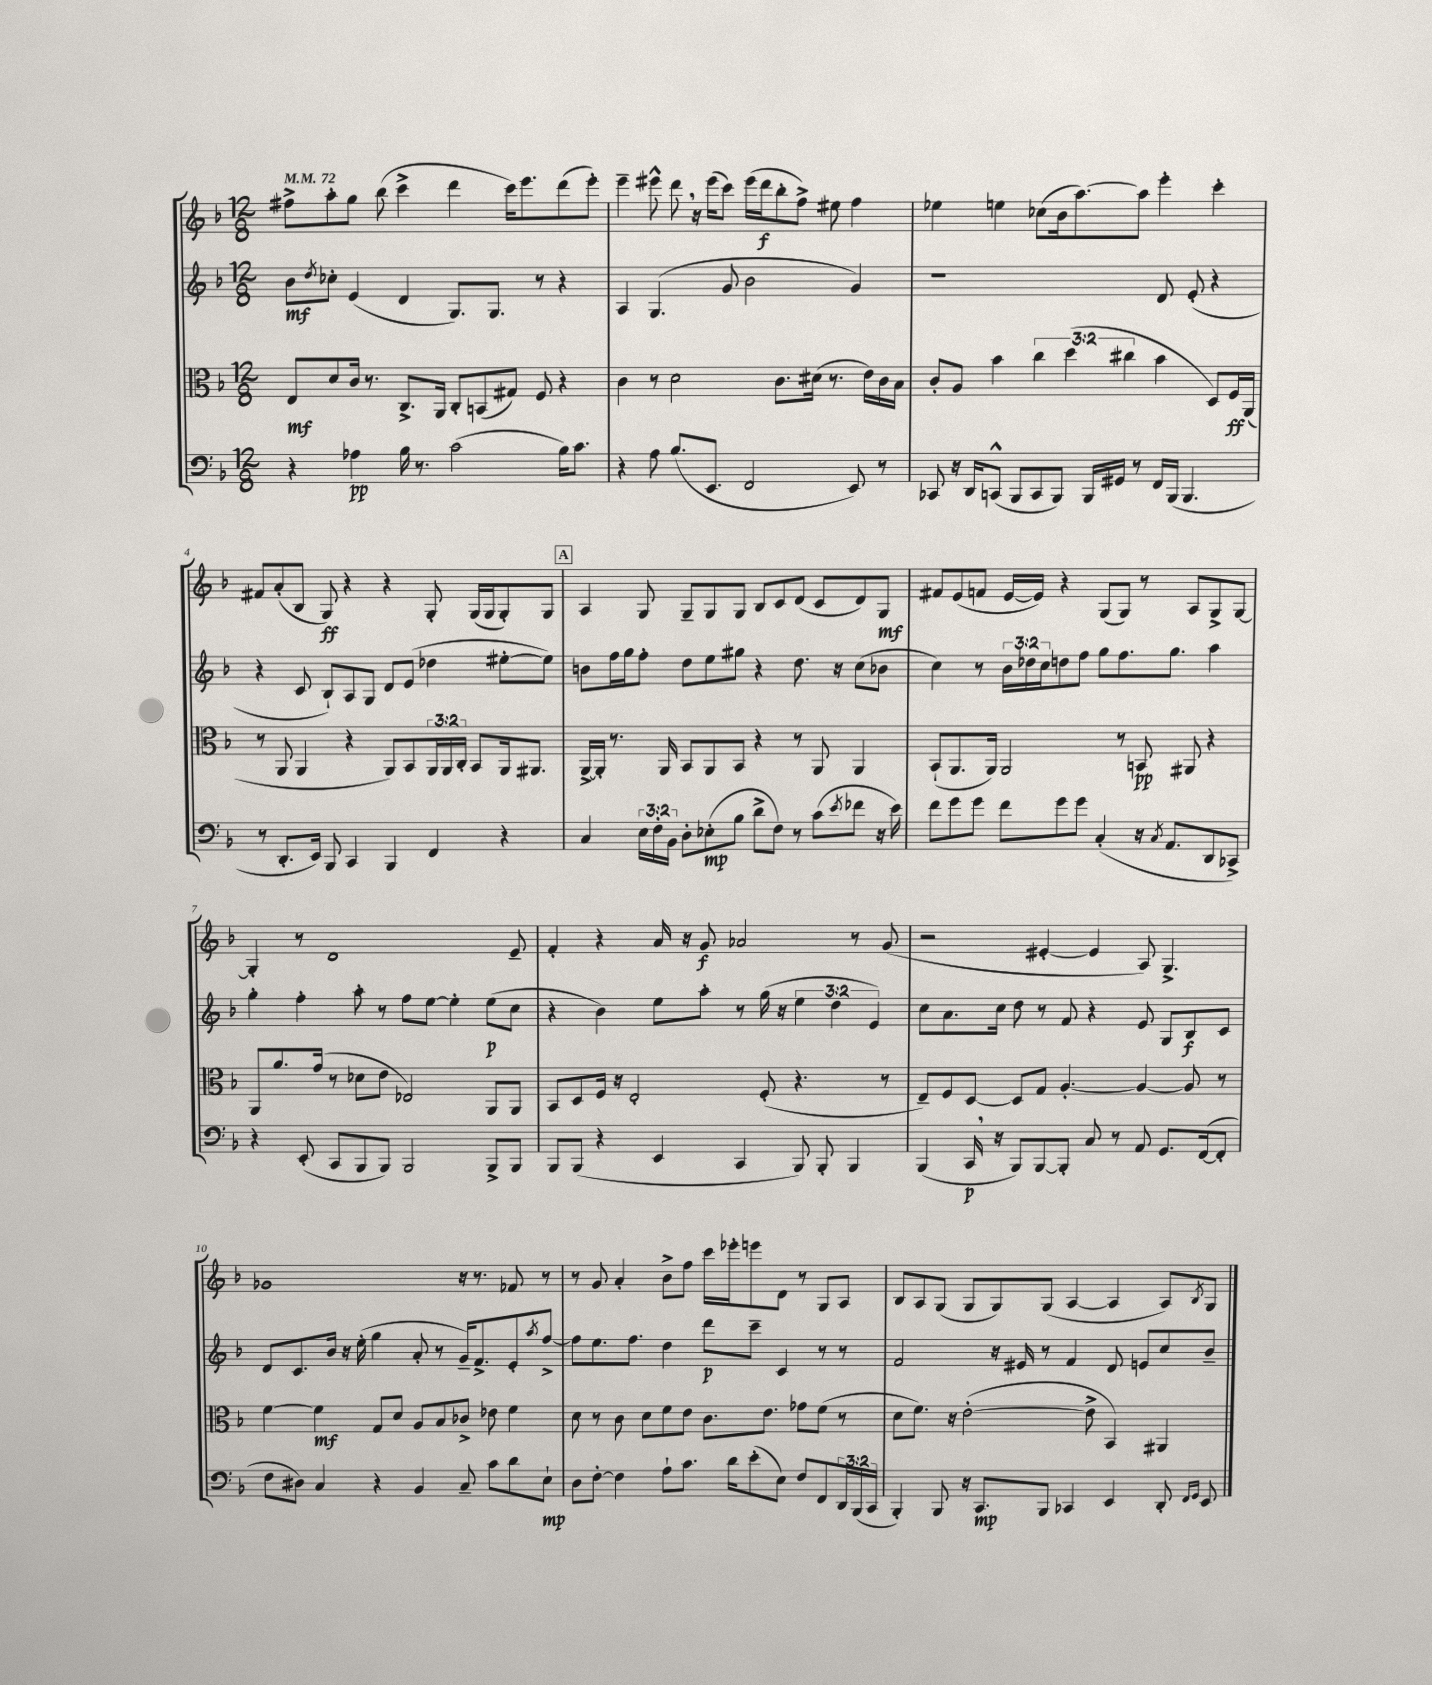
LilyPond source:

<<
\new StaffGroup <<
\new Staff = "s0" {
    \clef treble \key f \major \numericTimeSignature \time 12/8 \tempo 4 = 72
    fis''8-> a''8-. g''8 bes''8( c'''4-> d'''4 c'''16) e'''8. d'''8( e'''8-.) |
    e'''4-- eis'''8-^ d'''8 \breathe r16 eis'''16( c'''8) eis'''16( d'''16\f bes''8-. f''8->) eis''8 f''4 |
    ees''4 e''4 ces''8( bes'16 a''8.~) a''8 e'''4-. c'''4-. |
    fis'8 a'8-.( bes8 g8\ff) r4 r4 g8-. g16( g16 g8-.) g8 |
    \mark \markup { \box "A" } a4 g8 g8-- g8 g8 bes8 c'8 d'8( c'8 d'8) g8\mf |
    fis'8 e'8( f'8 e'16~ e'16) r4 g8( g8) r8 a8 g8-> g8~ |
    g4-. r8 d'1 e'8-- |
    f'4-. r4 a'16 r16 g'8\f aes'2 r8 g'8( |
    r2 eis'4~-. eis'4 a8) g4.-> |
    ges'1 r16 r8. fes'8 r8 |
    r8 g'8 a'4-. bes'8-> f''8 c'''16 ees'''16-. e'''8 d'8 r8 g8 a8 |
    bes8 a8 g8( g8 g8) g8( a4~ a4 a8) \acciaccatura { bes8 } g8 \bar "|." |
}
\new Staff = "s1" {
    \clef treble \key f \major \numericTimeSignature \time 12/8 \override Staff.TupletNumber.text = #tuplet-number::calc-fraction-text
    bes'8\mf \acciaccatura { d''8 } ces''8-. e'4( d'4 g8.) g8. r8 r4 |
    a4 g4.( g'8 bes'2 g'4) |
    r1 d'8 e'8-.( r4 |
    r4 c'8 bes8-!) a8 g8 d'8 e'8( des''4 eis''8~-. eis''8) |
    \mark \markup { \box "A" } b'8 f''16 g''16 f''8-. d''8 e''8 gis''8 r4 d''8. r16 c''8( bes'8 |
    c''4) r8 \tuplet 3/2 { bes'16 des''16 c''16 } d''8 f''8 g''8 f''8. g''8. a''4 |
    g''4-. f''4-. a''8-. r8 f''8 e''8~ e''4-. e''8\p( c''8 |
    r4 bes'4) e''8 a''8-. r8 g''16( r16 \tuplet 3/2 { e''4 d''4 e'4) } |
    c''8 a'8. c''16 d''8 r8 f'8 r4 e'8 g8 bes8\f c'8 |
    d'8 c'8. bes'16 r16 e''16-.( g''4 a'8-. r8 g'16--) f'8.-> e'8-. \acciaccatura { a''8 } f''8~-> |
    f''8 e''8. f''8. d''4 d'''8\p c'''8-- c'4 r8 r8 |
    f'2 r16 eis'16 r8 f'4 d'8 e'8 c''8 bes'8-- \bar "|." |
}
\new Staff = "s2" {
    \clef alto \key f \major \numericTimeSignature \time 12/8 \override Staff.TupletNumber.text = #tuplet-number::calc-fraction-text
    e8\mf d'8 c'16 r8. c8.-> a,16 c8-. b,8( gis8) f8 r4 |
    c'4 r8 d'2 c'8. dis'16( r8. e'16) c'16 bes16 |
    c'8-. a8 bes'4 \tuplet 3/2 { c''4 d''4( cis''4 } bes'4 d8) f16\ff a,16( |
    r8 a,8 a,4 r4 a,8) bes,8 \tuplet 3/2 { a,16 a,16 c16-. } bes,8 a,16 ais,8. |
    \mark \markup { \box "A" } a,16~-> a,16-. r8. a,16 bes,8 a,8 bes,8 r4 r8 a,8 a,4 |
    bes,8-!( a,8. a,16) a,2 r8 b,8\pp ais,8 r4 |
    a,8 a'8. g'16( r8 des'8 e'8 ees2) a,8 a,8 |
    bes,8 d8 f16 r16 e2-. f8-.( r4. r8 |
    e8--) f8 d8~ d8 g8 a4.~-. a4~ a8 r8 |
    f'4~ f'4\mf g8 d'8 a8 bes8 ces'8-> ees'8 f'4 |
    d'8 r8 c'8 d'8 f'8 e'8 c'8. e'8. ges'8 f'8( r8 |
    d'8 f'8.) r16 e'2~-.( e'8-> bes,4) ais,4 \bar "|." |
}
\new Staff = "s3" {
    \clef bass \key f \major \numericTimeSignature \time 12/8 \override Staff.TupletNumber.text = #tuplet-number::calc-fraction-text
    r4 aes4\pp bes16 r8. c'2( bes16) c'8. |
    r4 a8 bes8.( e,8. f,2 e,8) r8 |
    ces,8 r16 d,16 c,8-^( bes,,8 c,8 bes,,8) bes,,16 gis,16 r8 f,16 bes,,16( bes,,4. |
    r8 d,8.-. e,16) bes,,8 c,4 bes,,4 f,4 r4 |
    \mark \markup { \box "A" } c4 \tuplet 3/2 { e16 f16-. bes,16 } d8-. ees8-.\mp( bes8 d'8-> f8) r8 c'8( \acciaccatura { e'8 } fes'8 r16 e'16) |
    f'8 g'8 g'8 f'8 g'8 g'8 c4-.( r16 \acciaccatura { c8 } a,8. d,8 ces,8->) |
    r4 e,8-.( c,8 bes,,8 bes,,8) bes,,2 bes,,8-> bes,,8 |
    bes,,8 bes,,8( r4 e,4 c,4 bes,,8) bes,,8-. bes,,4 |
    bes,,4( c,16\p \breathe r16 bes,,8) bes,,8~ bes,,8-. c8 r8 a,8 g,8. f,16~( f,8-. |
    f8 dis8) c4 r4 bes,4 c8-- c'8 d'8 e8-!\mp |
    d8 f8~-. f4 a8-! c'8. d'16 e'8-.( e8) f8 f,8 \tuplet 3/2 { d,16 bes,,16( c,16 } |
    bes,,4-.) bes,,8 r16 c,8.\mp bes,,8 ces,4 e,4 d,8-. \grace { f,16 g,16 } e,8 \bar "|." |
}
>>
>>
